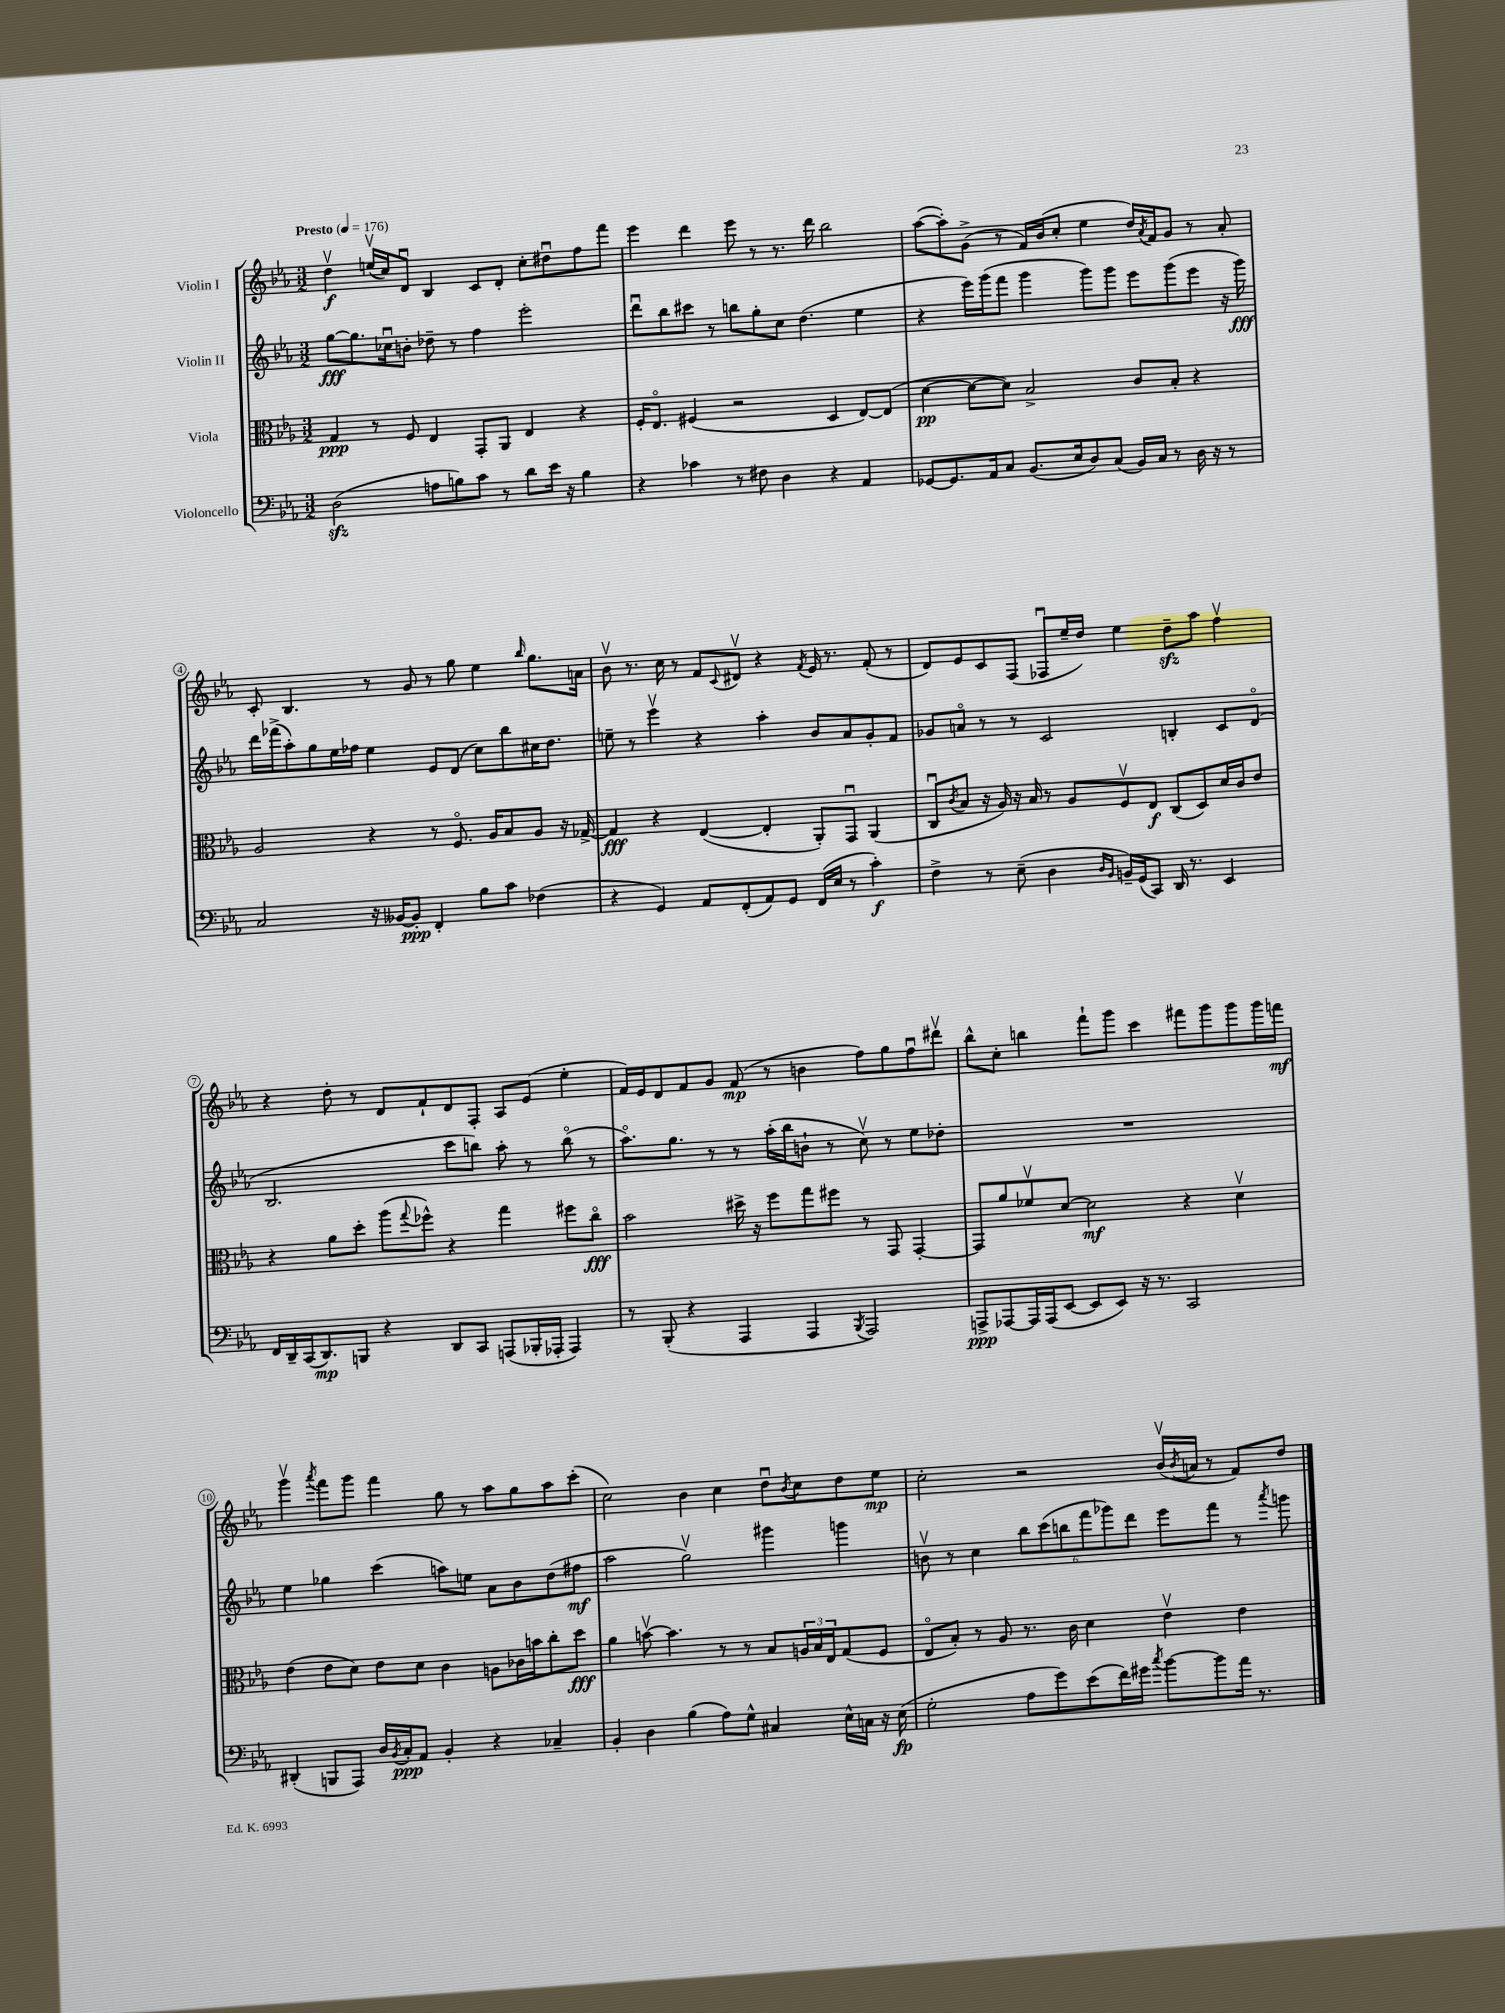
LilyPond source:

<<
\new StaffGroup <<
\new Staff = "s0" \with { instrumentName = "Violin I" } {
    \clef treble \key ees \major \numericTimeSignature \time 3/2 \tempo "Presto" 4 = 176
    d''4\upbow\f e''16\upbow( c''16) d'8\downbow bes4 c'8 d'8-. c''8-. dis''8\downbow f''8 f'''8 |
    ees'''4 d'''4 ees'''8 r8 r8. d'''16 bes''2 |
    aes''8~( aes''8-.) g'8->( r8 f'16) bes'16( c''8-. ees''4 d''16) \acciaccatura { aes'8 } f'16 g'8 r8 aes'8-. |
    c'8-. bes4. r8 g'8 r8 g''8 ees''4 \grace { bes''16 } g''8. a'16 |
    bes'8\upbow r8. c''16 r8 f'8 \appoggiatura { c'8 } dis'8\upbow r4 \acciaccatura { f'8 } ees'16 r8. f'8-.( r8 |
    d'8) ees'8 c'8 f8( fes8\downbow ees''16-- d''16) ees''4 d''8--\sfz aes''8 f''4\upbow |
    r4 d''8-. r8 d'8 f'8-! d'8 f8-. aes8 ees'8( ees''4-. |
    f'16) ees'16 d'8 f'8 g'8 f'8\mp( r8 b'4 f''8) g''8 f''8\downbow dis'''8\upbow |
    bes''8-^ c''8-. b''4 f'''8-! g'''8 c'''4 fis'''8 g'''8 g'''8 g'''16 f'''16\mf |
    g'''4\upbow \acciaccatura { aes'''8 } f'''8 g'''8 f'''4 g''8 r8 aes''8 g''8 aes''8 c'''8-.( |
    c''2) bes'4 c''4 d''8\downbow \acciaccatura { bes'8 } c''8 d''8 ees''8\mp |
    c''2-. r2 bes'16\upbow( \acciaccatura { bes'8 } a'16 r8 f'8) d''8 \bar "|." |
}
\new Staff = "s1" \with { instrumentName = "Violin II" } {
    \clef treble \key ees \major \numericTimeSignature \time 3/2
    g''8~\fff g''8. ces''16\downbow b'8-. des''8-- r8 f''4 ees'''2-. |
    d'''8\downbow bes''8 cis'''8 r8 b''8 g''8-. c''8 d''4.( ees''4 |
    r4 ees'''16) g'''16( f'''8 g'''4 g'''8) g'''8 ees'''8 g'''8( ees'''8 r16 g'''16\fff) |
    d'''16 fes'''16->( aes''8-.) g''8 ees''16 fes''16 ees''4 ees'8 d'8( c''8) bes''8 cis''16 d''8. |
    e''8-- r8 ees'''4\upbow r4 aes''4-. bes'8 aes'8 g'8-. f'8 |
    ges'8 a'8\flageolet r8 r8 c'2 b4-. c'8 d'8\flageolet( |
    bes2. c'''8 b''8) aes''8-. r8 b''8\flageolet( r8 |
    aes''8.\flageolet) g''8. r8 r8 aes''16-.( bes''16 b'8-! r8 c''8\upbow) r8 ees''8 des''8-. |
    R1. |
    ees''4 ges''4 c'''4( a''8) e''8 aes'8 bes'8 d''8( fis''8\mf |
    aes''2 g''2\upbow) gis'''4 g'''4 |
    b'8\upbow r8 c''4 \tuplet 6/4 { bes''8 c'''8( b''8 f'''8 ges'''8) d'''8 } ees'''8 f'''8 r8 \acciaccatura { aes'''8 } g'''8 \bar "|." |
}
\new Staff = "s2" \with { instrumentName = "Viola" } {
    \clef alto \key ees \major \numericTimeSignature \time 3/2
    g4\ppp r8 f8 ees4 g,8-. aes,8 ees4 r4 |
    f16-. ees8.\flageolet fis4( r2 d4 ees8~) ees8( |
    d'4~\pp d'8~ d'8) bes2-> c'8 bes8-. r4 |
    aes2 r4 r8 f8.\flageolet aes16 bes8 aes8 r16 ges16~-> |
    ges4\fff r4 ees4~( ees4-. aes,8-.) g,8\downbow aes,4( |
    c8\downbow \acciaccatura { c'8 } bes8 r16 aes16) r16 bes16 r8 aes8 f8\upbow ees8\f c8( d8) d'16 c'16 ees'8 |
    r4 aes'8 d''8-. aes''8( \appoggiatura { g''8 } fes''8-^) r4 g''4 fis''8 c''8\flageolet\fff |
    bes'2 dis''16-> r16 f''8 g''8 fis''8 r8 g,8 g,4~-. |
    g,8 aes'8 fes'8\upbow d'8~ d'2\mf r4 d'4\upbow |
    ees'4( ees'8 d'8) ees'8 d'8 c'4 a8 ces'16 b'16 c''8-. d''8\fff |
    aes'4 b'8~\upbow b'4. r8 r8 bes8 \tuplet 3/2 { a16 bes16 ees16 } g8( f8 |
    ees8\flageolet bes8-.) r8 aes8 r8. c'16 d'4 ees'4\upbow ees'4 \bar "|." |
}
\new Staff = "s3" \with { instrumentName = "Violoncello" } {
    \clef bass \key ees \major \numericTimeSignature \time 3/2
    d2\sfz( a8 b8) c'8 r8 d'8 ees'16 r16 b4 |
    r4 ces'4 r8 fis8 d4 r4 aes,4 |
    ges,8~ ges,8. aes,16 c8 bes,8.( ees16 d8) c8( bes,16) c16 r8 d16 r16 r8 |
    c2 r16 beses,16~ beses,8-.\ppp f,4-. bes8 c'8 fes4( |
    r4 g,4) aes,8 f,8-.( aes,8) g,8 f,16( ees16 r8 c'4-.\f) |
    f4-> r8 ees8--( d4 \grace { d16 bes,16 } b,16--) g,16( c,8) d,16 r8. ees,4 |
    f,16 d,16-- c,16( d,8.\mp) b,,8 r4 d,8 c,8 a,,8( bes,,16-. aes,,16-. aes,,4) |
    r8 bes,,8-.( r4 aes,,4 aes,,4 \acciaccatura { bes,,8 } aes,,2) |
    a,,8->\ppp aes,,8~ aes,,16 aes,,16( ees,8~ ees,8 ees,8) r16 r8. c,2 |
    dis,4-.( b,,8 aes,,8) d16 \acciaccatura { bes,8 } c16-.\ppp aes,8 bes,4-. r4 ces4-- |
    bes,4-. d4 bes4( aes8) g8-^ cis4 ees16-^ c16 r16 ees16\fp( |
    g2-. aes8 g'8) ees'8( f'16) gis'16 \acciaccatura { c''8 } bes'8~ bes'8 aes'16 r8. \bar "|." |
}
>>
>>
\layout { \context { \Score \override BarNumber.stencil = #(make-stencil-circler 0.1 0.3 ly:text-interface::print) } }
